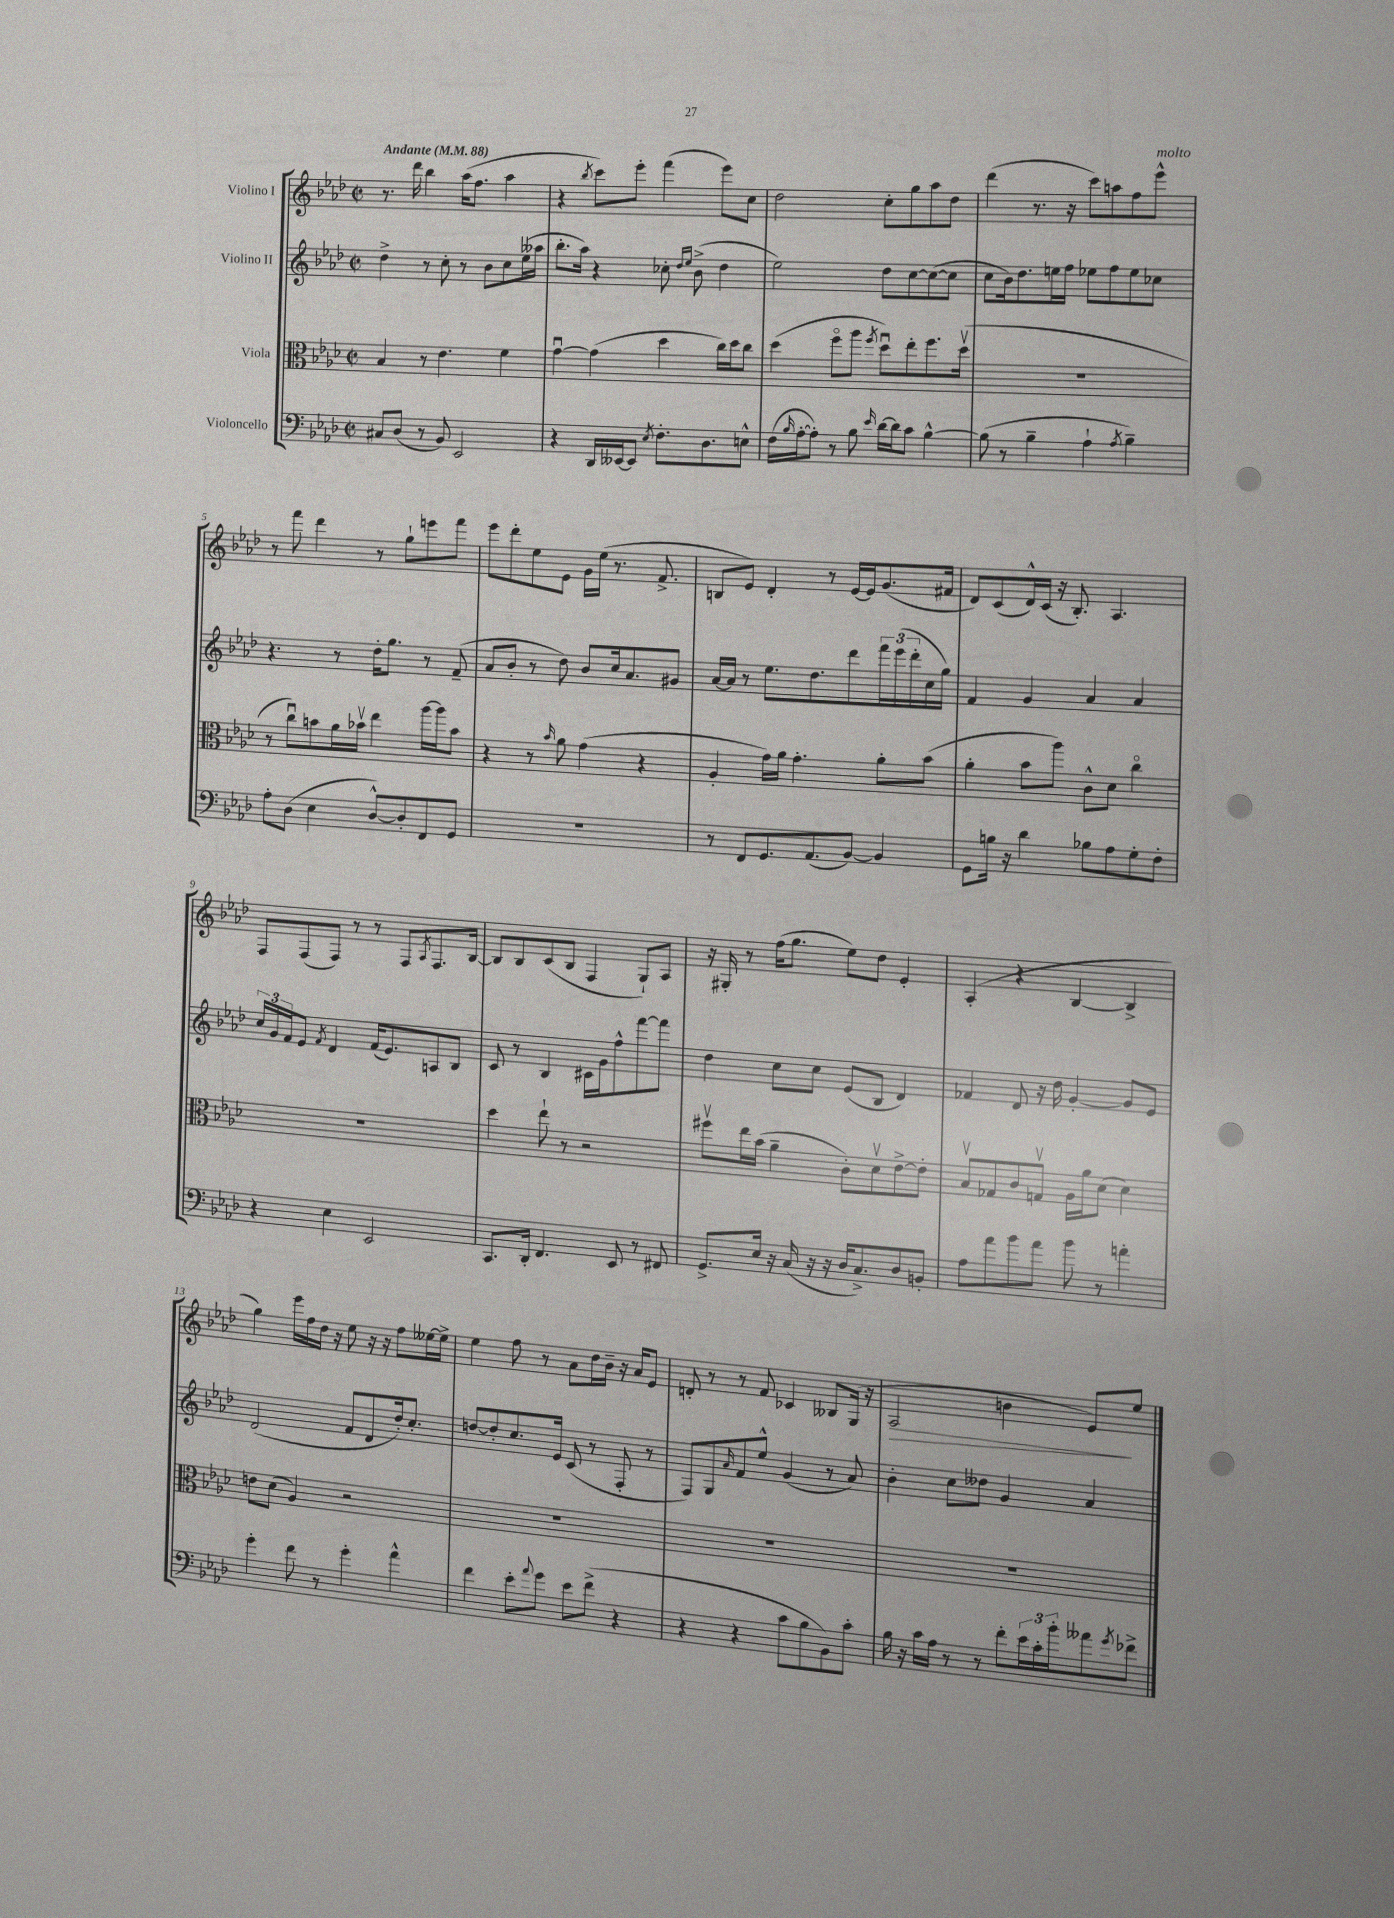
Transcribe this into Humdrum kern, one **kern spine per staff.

**kern	**kern	**kern	**kern
*staff4	*staff3	*staff2	*staff1
*clefF4	*clefC3	*clefG2	*clefG2
*k[b-e-a-d-]	*k[b-e-a-d-]	*k[b-e-a-d-]	*k[b-e-a-d-]
*M2/2	*M2/2	*M2/2	*M2/2
*met(c|)	*met(c|)	*met(c|)	*met(c|)
*MM88	*MM88	*MM88	*MM88
8C#	4B-	4dd-^	8.r
(8D-	.	.	.
.	.	.	16ddd-
8r	8r	8r	4bb-
8BB-)	4.e-	8cc'	.
2EE-	.	8r	(16aa-
.	.	.	8.ff
.	.	8b-	.
.	4f	8cc	4aa-
.	.	(16ee-	.
.	.	16aa--	.
=	=	=	=
4r	[4gu	8.bb-'	4r
.	.	16aa-)	.
.	.	.	8qbb-
16DD-	(4g]	4r	8ccc)
[16EE--	.	.	.
8EE--]	.	.	8eee-'
8qE-	.	.	.
8.F'	4dd-	8cc-'	(4fff
.	.	16qqdd-	.
.	.	16qqee-	.
.	.	(8b-^	.
8.D-	.	.	.
.	16cc)	4dd-	8eee-)
.	16dd-	.	.
8E^^	8cc	.	8cc
=	=	=	=
(16F	(4dd-	2ee-)	2dd-
16qqB-	.	.	.
[16A-'	.	.	.
8A-'])	.	.	.
8r	8ffo	.	.
8B-	8aa-	.	.
16qqe-	8qff	.	.
[16d-	8dd-u)	8dd-	8cc'
16d-]	.	.	.
8c	8ee-'	[8cc	8gg
[4B-^^	8.ff	(8cc_	8aa-
.	.	8cc]	8dd-
.	(16dd-v	.	.
=	=	=	=
(8B-]	1r	8cc	(4ddd-
8r	.	16b-)	.
.	.	8.dd-	.
4B-~	.	.	8.r
.	.	16ee	.
.	.	16ff	16r
4A-`	.	8ee-	8ccc)
.	.	8ff	8aa
8qA-	.	.	.
4B-~)	.	8ee-	8ff
.	.	8cc-	8eee-^^
=	=	=	=
8A-'	8r	4.r	8r
(8D-	8ccu)	.	8fff
4E-	8b	.	4ddd-
.	16a-	8r	.
.	16b-v	.	.
[8D-^^)	4ee-	16dd-'	8r
.	.	8.gg	.
8D-']	.	.	8gg`
8FF	[16aa-	8r	8eee
.	16aa-]	.	.
8GG	8b-	(8f~	8fff
=	=	=	=
1r	4r	8a-	8eee-
.	.	8b-'	8ddd-'
.	8r	8r	8ee-
.	16qqb-	.	.
.	8a-	8dd-)	8e-
.	(4g	8b-	16g
.	.	.	(16ee-
.	.	16cc	8.r
.	.	8.a-	.
.	4r	.	.
.	.	.	8.f^
.	.	8g#	.
=	=	=	=
8r	4A-'	[16a-	8B
.	.	16a-]	.
8FF	.	8r	8e-)
8.GG	16g)	8.ee-	4d-'
.	16a-	.	.
.	4.g'	.	.
(8.AA-	.	8.dd-	.
.	.	.	8r
[8BB-)	.	8ddd-	[16e-
.	.	.	16e-]
4BB-]	8a-'	24fff	(8.g
.	.	(24eee-	.
.	.	24ddd-'	.
.	(8b-	16cc	.
.	.	16gg)	16f#
=	=	=	=
8GG	4a-'	4f	8d-)
16B	.	.	(8c
16r	.	.	.
4d-	8b-	4g	16d-^^)
.	.	.	(16c
.	8aa-)	.	16r
.	.	.	8.B-')
8B-	8c^^	4a-	.
8A-	8d-	.	4.A-
8G'	4cco	4a-	.
8F'	.	.	.
=	=	=	=
4r	1r	24cc	8F
.	.	24g	.
.	.	24f	.
.	.	8e-	(8F
.	.	8qf	.
4E-	.	4d-	8F)
.	.	.	8r
2EE-	.	(16f	8r
.	.	8.e-)	.
.	.	.	8F
.	.	.	8qA-
.	.	8A	8.F
.	.	8B-	.
.	.	.	[16B-
=	=	=	=
8.CC	4dd-	8c	8B-]
.	.	8r	8B-
16DD-'	.	.	.
4.FF	8ee-`	4B-	(8c
.	8r	.	8B-
.	2r	16c#	4F
.	.	16g	.
8EE-	.	8ff^^	.
8r	.	[8fff	8G`)
8FF#	.	8fff]	8A-
=	=	=	=
8.GG^	8ff#v	4dd-	16r
.	.	.	16G#'
.	16ee-	.	8r
16E-	(16b-	.	.
16r	4a-~	8cc	(16ff
(16C	.	.	8.gg
16r	.	8cc	.
16r	.	.	.
16D-	8c')	(8e-	8ee-)
8.C^)	.	.	.
.	8d-v	8B-	8dd-
8D-	[8e-^	4d-)	4e-'
8BB'	8e-']	.	.
=	=	=	=
8A-	8B-v	4f-	(4A-'
8a-	8G-	.	.
8b-	8c	8d-	4r
8a-	8Gv	16r	.
.	.	16dd-	.
8b-	16A-	[4g'	[4B-
.	16a-	.	.
8r	(8d-	.	.
4a'	4d-)	8g]	4B-^]
.	.	8e-	.
=	=	=	=
4g'	8e	(2d-	4gg)
.	(8d-	.	.
8f	4A-)	.	16eee-
.	.	.	16ff
8r	.	.	16dd-
.	.	.	16r
4g'	2r	8f	8ee-
.	.	8d-	16r
.	.	.	16r
4a-^^	.	16dd-')	8ff
.	.	8.cc'	.
.	.	.	[16ee--
.	.	.	16ee--^]
=	=	=	=
4f	1r	[8dd	4ee-
.	.	8dd']	.
8e-'	.	8.cc	8ff
8qqa-	.	.	.
8g	.	.	8r
.	.	16e-	.
8e-	.	(8c	8a-
(8f^	.	8r	16dd-
.	.	.	16b-~
4r	.	8F'	16r
.	.	.	16a-
.	.	8r	8e-
=	=	=	=
4r	1r	8F)	8d'
.	.	8G	8r
.	.	16qqa-	.
4r	.	8f	8r
.	.	8ee-^^	8f
8c	.	(4g	4c-
8B-	.	.	.
8BB-)	.	8r	8B--
8c'	.	8a-)	(16G
.	.	.	16r
=	=	=	=
16B-	1r	4b-'	2A-
16r	.	.	.
16c	.	.	.
16A-	.	.	.
8r	.	8cc	.
8r	.	8dd--	.
8f'	.	4g	4b
24e-	.	.	.
24c'	.	.	.
24b-'	.	.	.
8a--	.	4a-	8e-)
8qg	.	.	.
8f-^	.	.	8ee-
==	==	==	==
*-	*-	*-	*-
